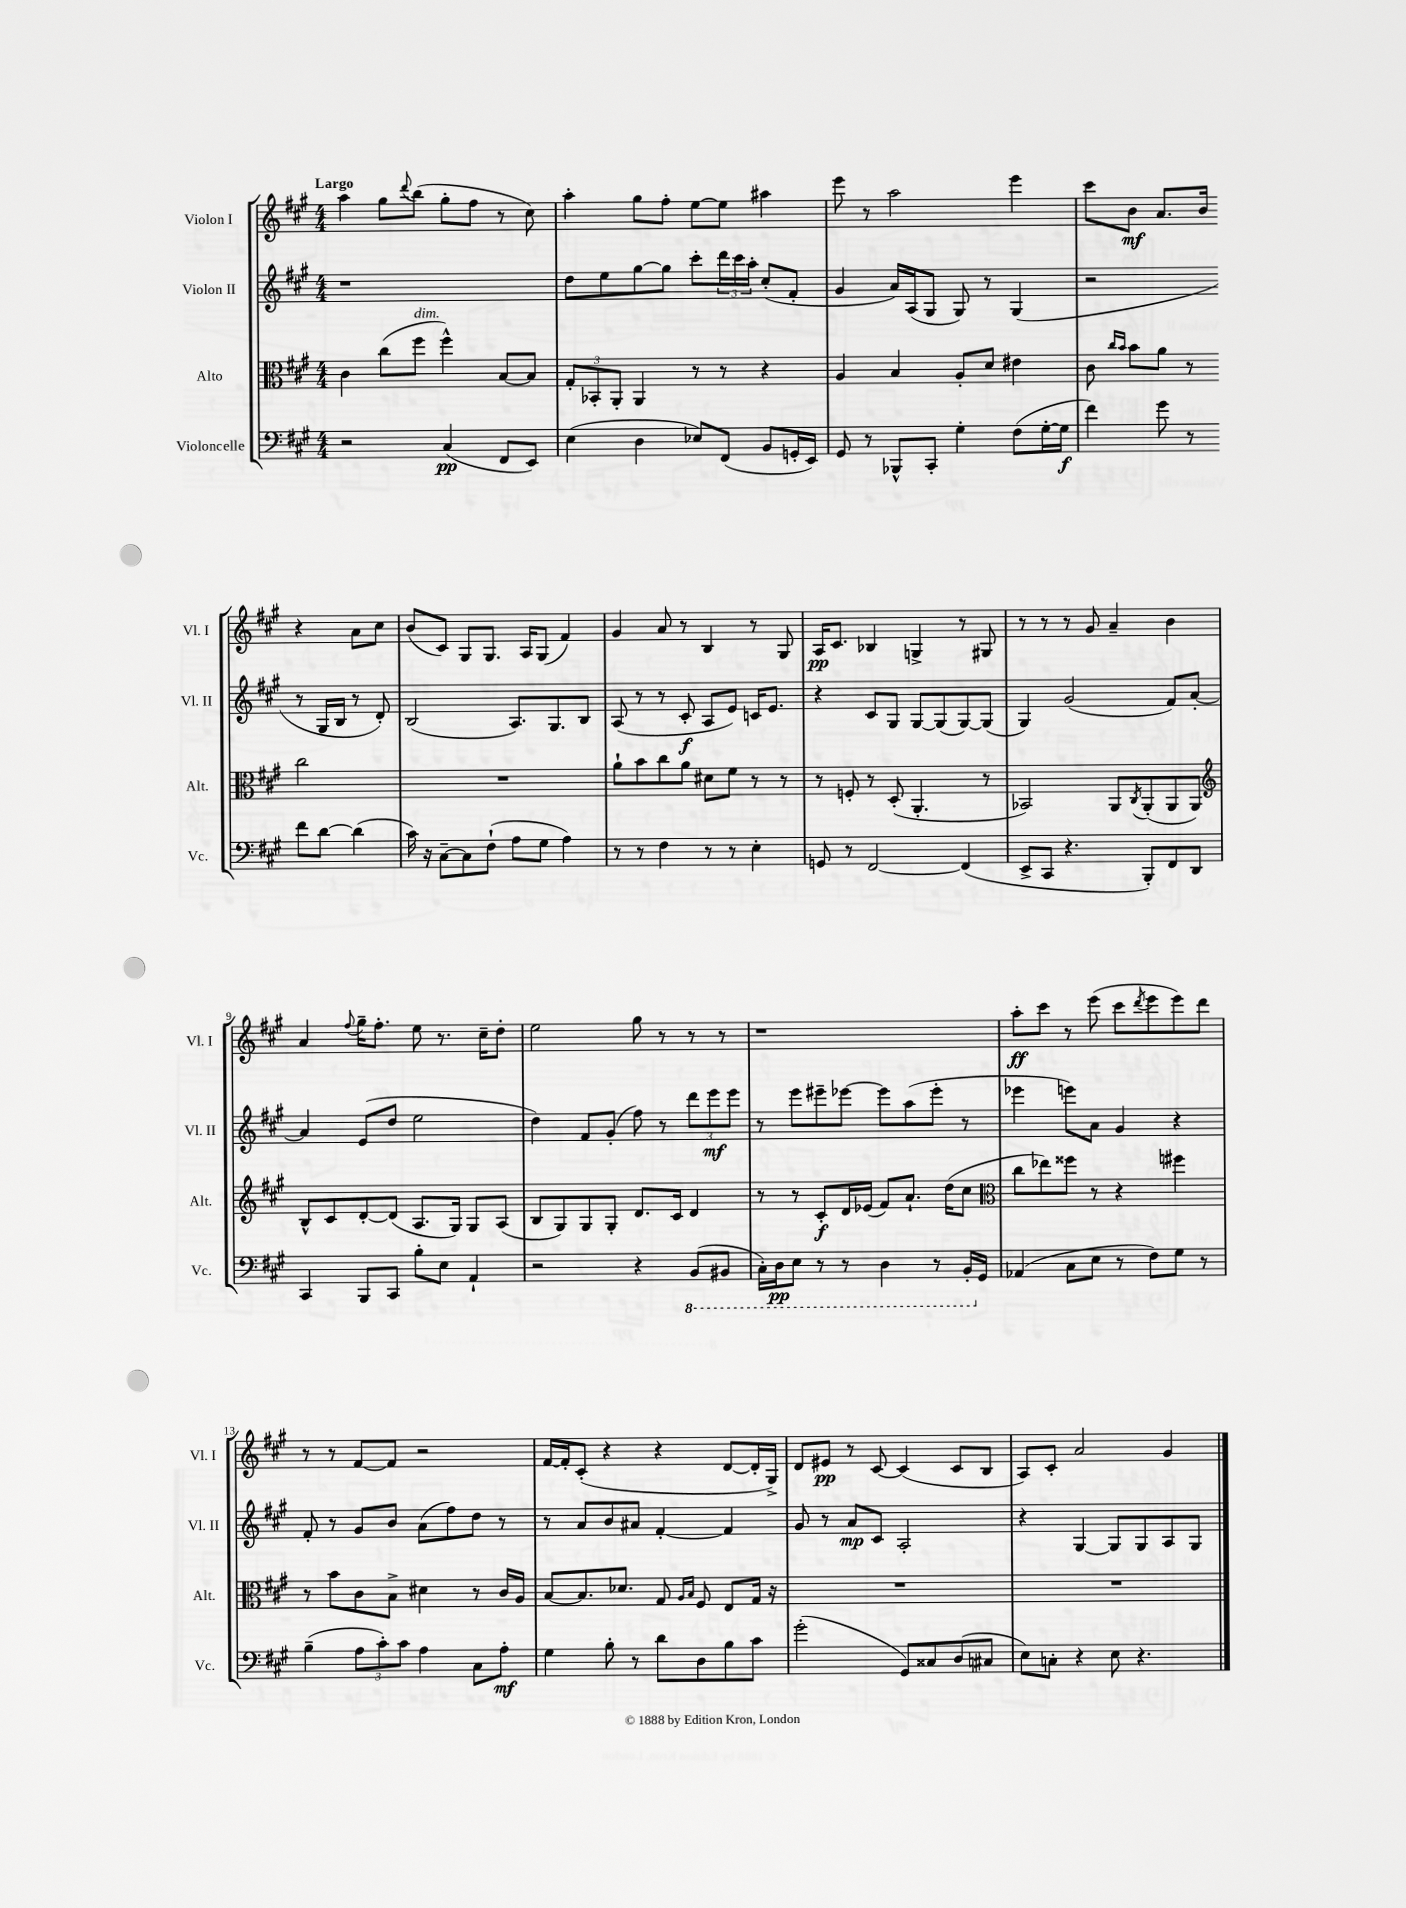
<<
\new StaffGroup <<
\new Staff = "s0" \with { instrumentName = "Violon I" shortInstrumentName = "Vl. I" } {
    \clef treble \key a \major \numericTimeSignature \time 4/4 \tempo "Largo"
    a''4 gis''8 \appoggiatura { d'''8 } b''8( gis''8-. fis''8 r8 cis''8) |
    a''4-. gis''8 fis''8-. e''8~ e''8 ais''4 |
    e'''8 r8 a''2 e'''4 |
    cis'''8 b'8\mf a'8. b'16 r4 a'8 cis''8 |
    b'8( cis'8) gis8 gis8. a16 gis8( fis'4) |
    gis'4 a'8 r8 b4 r8 gis8 |
    a16\pp cis'8. bes4 g4-> r8 gis8 |
    r8 r8 r8 gis'8 a'4-- b'4 |
    a'4 \appoggiatura { fis''8 } gis''16-- fis''8.-. e''8 r8. cis''16-- d''8-. |
    e''2 gis''8 r8 r8 r8 |
    r1 |
    a''8-.\ff cis'''8 r8 e'''8( cis'''8 \acciaccatura { d'''8 } e'''8 e'''8) d'''8 |
    r8 r8 fis'8~ fis'8 r2 |
    fis'16~ fis'16-. cis'8-.( r4 r4 d'8~ d'16-. gis16->) |
    d'8 eis'8\pp r8 cis'8~ cis'4( cis'8 b8 |
    a8) cis'8-. a'2 gis'4 \bar "|." |
}
\new Staff = "s1" \with { instrumentName = "Violon II" shortInstrumentName = "Vl. II" } {
    \clef treble \key a \major \numericTimeSignature \time 4/4
    r1 |
    d''8 e''8 gis''8~ gis''8 cis'''8-. \tuplet 3/2 { d'''16 cis'''16 a''16-. } cis''8-.( fis'8-. |
    gis'4 a'16) a16( gis8 gis8) r8 gis4( |
    r2 r8 gis16 b16 r8 d'8-.) |
    b2( a8.) gis8. b8 |
    a8( r8 r8 cis'8-.\f a8 e'8) c'16 e'8. |
    r4 cis'8 gis8 gis8~ gis8( gis8~) gis8( |
    gis4) gis'2( fis'8) a'8~-. |
    a'4 e'8( d''8 e''2 |
    d''4) fis'8 gis'8-.( fis''8) r8 \tuplet 3/2 { d'''8 e'''8\mf e'''8 } |
    r8 e'''8 eis'''8-- ees'''8~ ees'''8 a''8( ees'''8-. r8 |
    ees'''4 e'''8) a'8 gis'4 r4 |
    fis'8-. r8 gis'8 b'8 a'8( fis''8) d''8 r8 |
    r8 a'8 b'8 ais'8 fis'4~-. fis'4 |
    gis'8 r8 a'8\mp cis'8 a2-. |
    r4 gis4~ gis8 gis8 a8 gis8 \bar "|." |
}
\new Staff = "s2" \with { instrumentName = "Alto" shortInstrumentName = "Alt." } {
    \clef alto \key a \major \numericTimeSignature \time 4/4
    cis'4 cis''8( fis''8^\markup { \italic "dim." } fis''4-^) b8~ b8 |
    \tuplet 3/2 { gis8-. bes,8-. a,8-. } a,4 r8 r8 r4 |
    a4 b4 a8-. d'8 eis'4 |
    cis'8 \grace { cis''16 b'16 } b'8 a'8 r8 cis''2 |
    R1 |
    a'8-! b'8 cis''8 a'8 dis'8 fis'8 r8 r8 |
    r8 f8-. r8 d8-.( a,4.-. r8 |
    bes,2) a,8 \acciaccatura { cis8 } a,8-.( a,8 a,8) |
    \clef treble b8-^ cis'8 d'8~-. d'8( a8. gis16) gis8 a8( |
    b8 gis8) gis8 gis8-. d'8. cis'16 d'4 |
    r8 r8 cis'8-.\f d'16 ees'16( fis'8) a'8.-! d''16( cis''8 |
    \clef alto cis''8 ees''8) fisis''8 r8 r4 fis''4 |
    r8 b'8 cis'8 b8-> dis'4 r8 cis'16 a16 |
    b8~ b8. des'8. gis8 \grace { a16 b16 } fis8 e8 gis16 r16 |
    R1 |
    R1 \bar "|." |
}
\new Staff = "s3" \with { instrumentName = "Violoncelle" shortInstrumentName = "Vc." } {
    \clef bass \key a \major \numericTimeSignature \time 4/4
    r2 cis4\pp( fis,8 e,8) |
    e4( d4 ees8) fis,8( b,8 g,16-. e,16) |
    gis,8 r8 bes,,8-^ cis,8-. gis4-. fis8( gis16~-. gis16\f |
    fis'4) gis'8 r8 fis'8 d'8~ d'4( |
    cis'16) r16 cis8~-- cis8 fis8-!( a8 gis8 a4) |
    r8 r8 fis4 r8 r8 e4-. |
    g,8 r8 fis,2~ fis,4( |
    e,8-> cis,8 r4. b,,8-.) fis,8 d,8 |
    cis,4 b,,8 cis,8 b8-. e8 a,4-! |
    r2 r4 \ottava #-1 b,,8( bis,,8 |
    cis,16-.) d,16\pp e,8 r8 r8 d,4 r8 b,,16-. \ottava #0 gis,16 |
    aes,4( cis8 e8 r8 fis8) gis8 r8 |
    b4--( \tuplet 3/2 { a8 cis'8-.) cis'8 } a4 cis8 a8-.\mf |
    gis4 b8-. r8 d'8 d8 b8 cis'8 |
    gis'2-.( gis,8) cisis8 d8( cis8 |
    e8) c8-. r4 e8 r4. \bar "|." |
}
>>
>>
